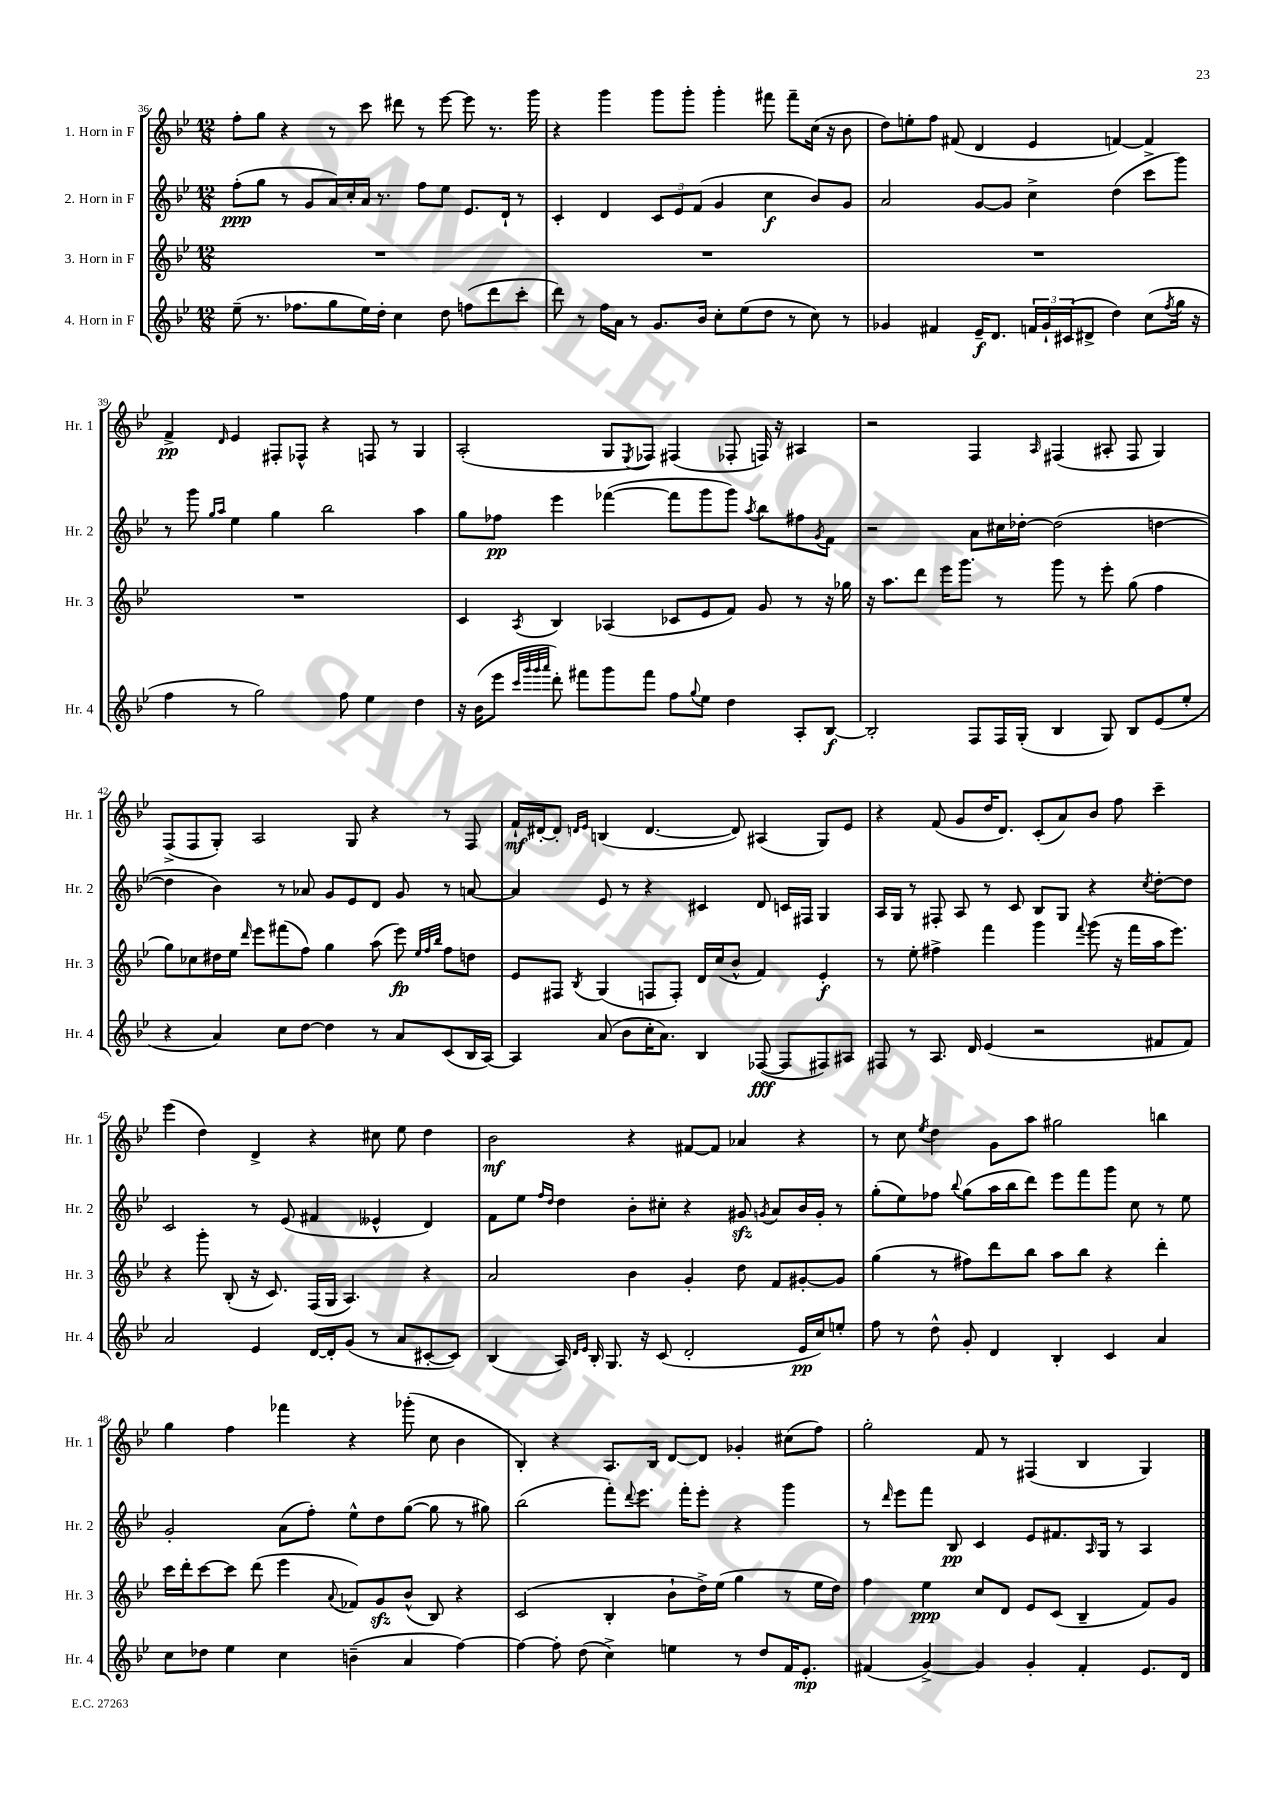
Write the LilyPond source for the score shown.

<<
\new StaffGroup <<
\new Staff = "s0" \with { instrumentName = "1. Horn in F" shortInstrumentName = "Hr. 1" } {
    \clef treble \key bes \major \numericTimeSignature \time 12/8
    f''8-. g''8 r4 r8 c'''8 dis'''8 r8 ees'''8~ ees'''8 r8. g'''16 |
    r4 g'''4 g'''8 g'''8-. g'''4-. fis'''8 fis'''8-- c''16( r16 bes'8 |
    d''8) e''8-. f''8 fis'8( d'4 ees'4 f'4~) f'4 |
    f'4->\pp \grace { d'16 } ees'4 fis8-. fes8-^ r4 f8 r8 g4 |
    a2-.( g8 \acciaccatura { ees8 } fes8) fis4( fes8-. f16) r16 ais4 |
    r2 f4 \grace { a16 } fis4( ais8-. fis8 g4) |
    f8->( f8 g8-.) a2 g8 r4 r8 f8 |
    f'16-!\mf dis'16~-. dis'8-. \grace { d'16 ees'16 } b4( d'4.~ d'8) ais4( g8) ees'8 |
    r4 f'8( g'8 d''16 d'8.) c'8-.( a'8) bes'8 f''8 c'''4-- |
    ees'''4( d''4) d'4-> r4 cis''8 ees''8 d''4 |
    bes'2\mf r4 fis'8~ fis'8 aes'4 r4 |
    r8 c''8 \acciaccatura { ees''8 } d''4 g'8 a''8 gis''2 b''4 |
    g''4 f''4 fes'''4 r4 ges'''8-.( c''8 bes'4 |
    bes4-.) r4 a8. bes16 d'8~ d'8 ges'4-. cis''8( f''8) |
    g''2-. f'8 r8 fis4( bes4 g4) \bar "|." |
}
\new Staff = "s1" \with { instrumentName = "2. Horn in F" shortInstrumentName = "Hr. 2" } {
    \clef treble \key bes \major \numericTimeSignature \time 12/8
    f''8-.\ppp( g''8 r8 g'8 a'16) c''16-. a'16 r8. f''8 ees''8 ees'8. d'16-! r8 |
    c'4-. d'4 \tuplet 3/2 { c'8 ees'8 f'8( } g'4 c''4\f bes'8) g'8 |
    a'2 g'8~ g'8 c''4-> d''4( c'''8-> g'''8) |
    r8 g'''8 \grace { g''16 a''16 } ees''4 g''4 bes''2 a''4 |
    g''8 fes''8\pp ees'''4 fes'''4~( fes'''8 g'''8 g'''8) \acciaccatura { a''8 } bes''8 fis''8 \acciaccatura { g'8 } f'8 |
    r2 a'8 cis''16 des''16~-. des''2( d''4~ |
    d''4 bes'4) r8 aes'8 g'8 ees'8 d'8 g'8 r8 a'8~ |
    a'4 ees'8 r8 r4 cis'4 d'8 c'16 fis16 g4 |
    a16 g16 r8 fis8-. a8 r8 c'8 bes8 g8 r4 \acciaccatura { c''8 } d''8~-. d''8 |
    c'2 r8 ees'8( fis'4 eeses'4-^ d'4) |
    f'8 ees''8 \grace { f''16 d''16 } d''4 bes'8-. cis''8-. r4 gis'8\sfz \acciaccatura { g'8 } a'8 bes'16 g'16-. r8 |
    g''8-.( ees''8) fes''8 \appoggiatura { bes''8 } g''8( a''16 bes''16 d'''8) ees'''8 f'''8 g'''8 c''8 r8 ees''8 |
    g'2-. a'8( f''8-.) ees''8-^ d''8 g''8~( g''8 r8 gis''8) |
    bes''2( f'''8-.) \appoggiatura { d'''8 } ees'''8. f'''16-. ees'''8-. r4 g'''4 |
    r8 \grace { d'''16 } ees'''8 f'''8 bes8\pp c'4 ees'8 fis'8. \grace { a16 } g16 r8 a4 \bar "|." |
}
\new Staff = "s2" \with { instrumentName = "3. Horn in F" shortInstrumentName = "Hr. 3" } {
    \clef treble \key bes \major \numericTimeSignature \time 12/8
    R1. |
    R1. |
    R1. |
    R1. |
    c'4 \acciaccatura { a8 } bes4 aes4( ces'8 ees'8 f'8) g'8 r8 r16 ges''16 |
    r16 a''8. d'''8 ees'''16 g'''8. r8 g'''8 r8 ees'''8-. g''8( f''4 |
    g''8) ces''8 dis''16 ees''16 \grace { d'''16 } ees'''8 fis'''8( f''8) g''4 a''8( ees'''8\fp) \grace { ees''32 f''32 bes''32 } f''8 d''8 |
    ees'8 fis8 \acciaccatura { bes8 } g4( f8 f8-.) d'16 c''16( bes'8-^ f'4) ees'4-.\f |
    r8 ees''8-. fis''4-> f'''4 g'''4 \appoggiatura { f'''8 } g'''8( r16 f'''16 a''16 ees'''8.) |
    r4 g'''8-. bes8-.( r16 c'8.) f16( g16 a4.) r4 |
    a'2 bes'4 g'4-. d''8 f'8 gis'8~-. gis'8 |
    g''4( r8 fis''8) d'''8 bes''8 a''8 bes''8 r4 d'''4-. |
    c'''16 d'''16-. c'''8~ c'''8 d'''8( ees'''4 \appoggiatura { a'8 } fes'8) g'8\sfz bes'8-^( bes8) r4 |
    c'2( bes4-. bes'8-! d''16->) ees''16( g''4 r8 ees''16 d''16) |
    f''4 ees''4\ppp c''8 d'8 ees'8 c'8( bes4-- f'8) g'8 \bar "|." |
}
\new Staff = "s3" \with { instrumentName = "4. Horn in F" shortInstrumentName = "Hr. 4" } {
    \clef treble \key bes \major \numericTimeSignature \time 12/8
    ees''8--( r8. fes''8. g''8 ees''16) d''16-. c''4 d''8 f''8( d'''8 c'''8-. |
    d'''8) r8 f''16 a'16 r8 g'8. bes'16 c''8-. ees''8( d''8 r8 c''8) r8 |
    ges'4 fis'4 ees'16--\f d'8. \tuplet 3/2 { f'16 ges'16-! cis'16( } dis'8-> d''4) c''8( \acciaccatura { f''8 } g''16 r16 |
    f''4 r8 g''2) f''8 ees''4 d''4 |
    r16 bes'16( ees'''8 \grace { c'''32 g'''32 g'''32 a'''32 } d'''8-.) fis'''8 g'''8 fis'''8 f''8 \appoggiatura { g''8 } ees''8 d''4 a8-. bes8~\f |
    bes2-. f8 f16 g16-.( bes4 g8) bes8 ees'8( ees''8-. |
    r4 a'4) c''8 d''8~ d''4 r8 a'8 c'8( bes16 a16~) |
    a4 a'8( bes'8 c''16-. a'8.) bes4 fes8~\fff( fes8 fis8) ais8 |
    fis8 r8 a8. d'16 ees'4( r2 fis'8 fis'8) |
    a'2 ees'4 d'16~ d'16-. g'8( r8 a'8 cis'8~-. cis'8) |
    bes4( a16) \grace { d'16 ees'16 } bes16-. g8. r16 c'8( d'2-. ees'16\pp c''16) e''8-. |
    f''8 r8 d''8-^ g'8-. d'4 bes4-. c'4 a'4 |
    c''8 des''8 ees''4 c''4 b'4--( a'4 f''4~) |
    f''4~ f''8-. d''8( c''4->) e''4 r8 d''8 f'16 ees'8.-.\mp |
    fis'4( g'4~->) g'4 g'4-. fis'4-. ees'8. d'16 \bar "|." |
}
>>
>>
\layout { \context { \Score currentBarNumber = #36 } }
